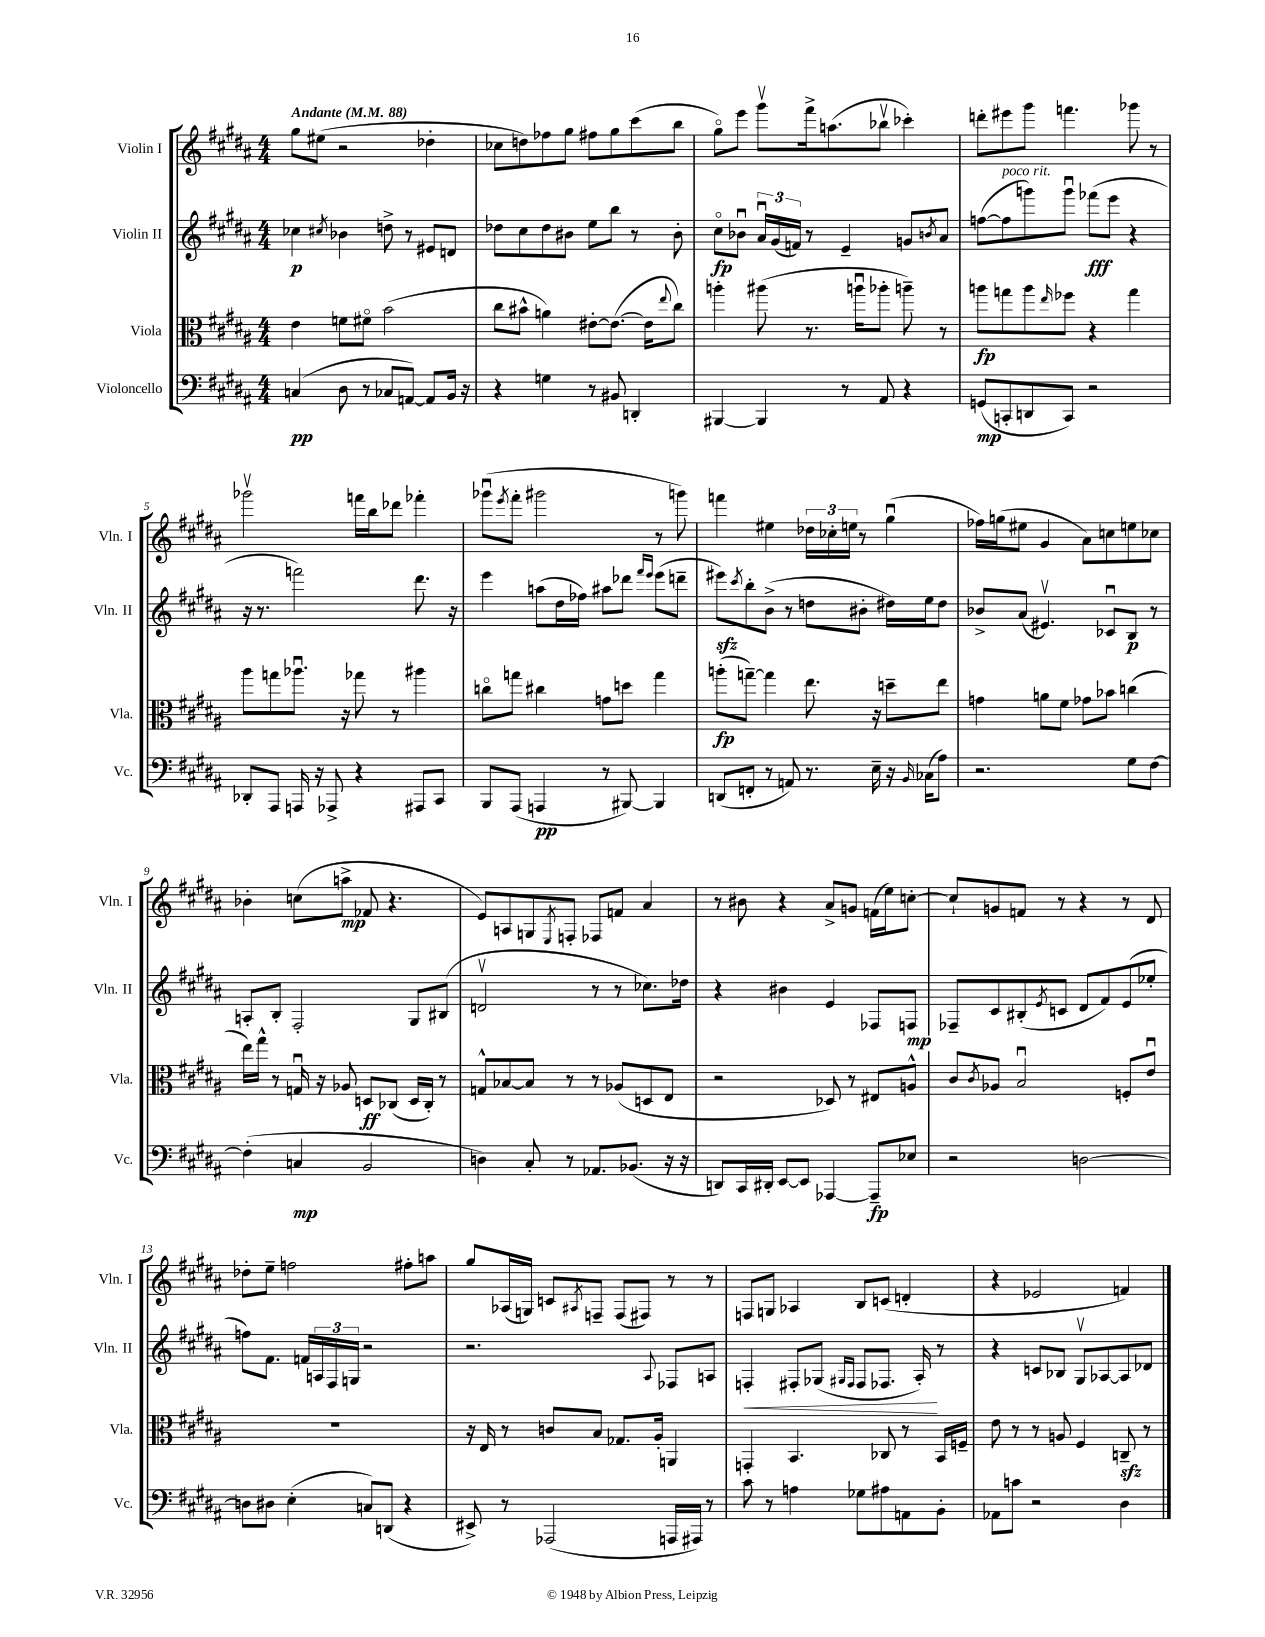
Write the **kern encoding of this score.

**kern	**kern	**kern	**kern
*staff4	*staff3	*staff2	*staff1
*clefF4	*clefC3	*clefG2	*clefG2
*k[f#c#g#d#a#]	*k[f#c#g#d#a#]	*k[f#c#g#d#a#]	*k[f#c#g#d#a#]
*M4/4	*M4/4	*M4/4	*M4/4
*MM88	*MM88	*MM88	*MM88
(4C	4e	4cc-	8gg#
.	.	.	(8ee#
.	.	8qcc#	.
8D#	8f	4b-	2r
8r	8f#o	.	.
8C-	(2b	8dd^	.
[8AA)	.	8r	.
8AA]	.	8e#	4dd-'
16BB	.	8d	.
16r	.	.	.
=	=	=	=
4r	8cc#	8dd-	8cc-
.	8b#^^	8cc#	8dd)
4G	4a)	8dd-	8ff-
.	.	8b#	8gg#
8r	[8e#'	8ee	8ff#
8BB#	(8.e#_	8bb	8gg#
4DD'	.	8r	(8ccc#
.	16e#]	.	.
.	8qqee	.	.
.	8cc#)	8b#'	8bb
=	=	=	=
[4BBB#	4aa'	8cc#o	8gg#o)
.	.	8b-u	8eee
4BBB#]	(8aa#	24a#u	8ggg#v
.	.	(24g#	.
.	.	24f)	.
.	8.r	8r	16fff#^
.	.	.	(8.aa
8r	.	4e~	.
.	16aau	.	.
8AA#	8aa-'	.	8bb-v
4r	8aa~)	8g	4ccc-')
.	.	8qb	.
.	8r	8a#	.
=	=	=	=
(8GG	8aa	([8ff	8ddd'
8CC'	8gg	8ff]	8eee#
8DD	8aa	8ggg)	8ggg#
.	16qqee	.	.
8CC)	8ff-	8gggu	4.fff
2r	4r	(8fff-	.
.	.	8eee	.
.	4gg	4r	8ggg-
.	.	.	8r
=	=	=	=
8DD-'	8aa#	16r	2ggg-v
.	.	8.r	.
8AAA#	8gg	.	.
16AAA	8.aa-u	2fff)	.
16r	.	.	.
8AAA-^	.	.	.
.	16r	.	.
4r	8gg-	.	16fff
.	.	.	16bb
.	8r	.	8ddd-
8AAA#	4aa#	8.ddd#	4fff-'
8CC#	.	.	.
.	.	16r	.
=	=	=	=
8BBB	8cco	4eee	(8ggg-u
.	.	.	8qeee
(8AAA#	8gg	.	8fff#'
4AAA	4cc#	(8aa	2ggg#
.	.	16dd#	.
.	.	16ff-)	.
8r	8g	8aa#	.
[8BBB#)	8dd	8ddd-	.
.	.	16qqfff#	.
.	.	16qqeee	.
4BBB#]	4gg	(8eee	8r
.	.	8ddd~	8ggg)
=	=	=	=
(8DD	(8aa'	8eee#)	4fff
.	.	8qccc#	.
8FF'	[8gg~)	8bb'	.
8r	4gg]	(8b^	4ee#
8AA)	.	8r	.
8.r	8.ee	8dd	24dd-
.	.	.	24cc-'
.	.	.	24ee
.	.	8b#'	8r
16E~	16r	.	.
16r	8dd~	16dd#)	(4gg#u
16qqBB	.	.	.
(16C-	.	16ee	.
8A#)	8ee	8dd#	.
=	=	=	=
2.r	4g	8b-^	16ff-)
.	.	.	(16gg
.	.	(8a#	8ee#
.	8a	4.e#v)	4g#
.	8f#	.	.
.	8g-	.	8a#)
.	8b-	8c-u	8cc
8G#	(4cc	8B	8ee
[8F#	.	8r	8cc-
=	=	=	=
(4F#']	16ee)	8A'	4b-'
.	16gg#^^	.	.
.	8r	8B'	.
4C	16Gu	2F#'	(8cc
.	16r	.	.
.	8A-	.	8aa^
2BB	8D	.	8f-
.	(8C-	.	4.r
.	16D	8G#	.
.	16C-')	.	.
.	8r	(8B#	.
=	=	=	=
4D)	8G^^	2dv	8e)
.	[8B-	.	8A
8C#'	8B-]	.	8G
.	.	.	8qE
8r	8r	.	8F'
8.AA-	8r	8r	8F-
.	(8A-	8r	8f
(8.BB-	.	.	.
.	8D	8.cc-)	4a#
16r	8E	.	.
16r	.	16dd-	.
=	=	=	=
8DD)	2r	4r	8r
16CC#	.	.	8b#
16DD#'	.	.	.
[8EE	.	4b#	4r
8EE]	.	.	.
[4AAA-	8D-)	4e	8a#^
.	8r	.	8g
8AAA-~]	8E#	8F-	(16f
.	.	.	16ee)
8E-	8A^^	8F	[8cc'
=	=	=	=
2r	8c#	8F-~	8cc`]
.	8qc#	.	.
.	8A-	8c#	8g
.	2Bu	(8B#'	8f
.	.	8qe	.
.	.	8c	8r
[2D	.	8d#	4r
.	.	8f#)	.
.	8F'	(8e	8r
.	8eu	8ee-'	8d#
=	=	=	=
8D]	1r	8ff)	8dd-'
8D#	.	8.f#	8ee~
(4E'	.	.	2ff
.	.	16f	.
.	.	24A	.
.	.	24F#	.
.	.	24G	.
8C)	.	2r	.
(8DD	.	.	.
4r	.	.	8ff#'
.	.	.	8aa
=	=	=	=
8EE#^)	16r	2.r	8gg#
.	16E	.	.
8r	8r	.	(16A-
.	.	.	16G)
(2AAA-	8c	.	8c
.	.	.	8qA#
.	8B	.	8F~
.	8.G-	.	(8F
.	.	.	8F#)
.	16A#'	.	.
.	.	8qqA#	.
16AAA	4AA	8F-	8r
16AAA#)	.	.	.
8r	.	8A	8r
=	=	=	=
8c#	4GG'	4F'	8F
8r	.	.	8G
4A	4.BB	8F#'	4A-
.	.	(8G-	.
.	.	16qqG#	.
.	.	16qqF#	.
8G-	.	8F#	8B
8A#	8C-	8.F-	(8c
8AA	8r	.	4d'
.	.	16A#')	.
8BB'	16BB	8r	.
.	16F~	.	.
=	=	=	=
8AA-	8e	4r	4r
8c	8r	.	.
2r	8r	8c	2e-
.	8A	8B-	.
.	4F#	8G#v	.
.	.	[8A-	.
4D#	8C~	8A-]	4f)
.	8r	8d-	.
==	==	==	==
*-	*-	*-	*-
